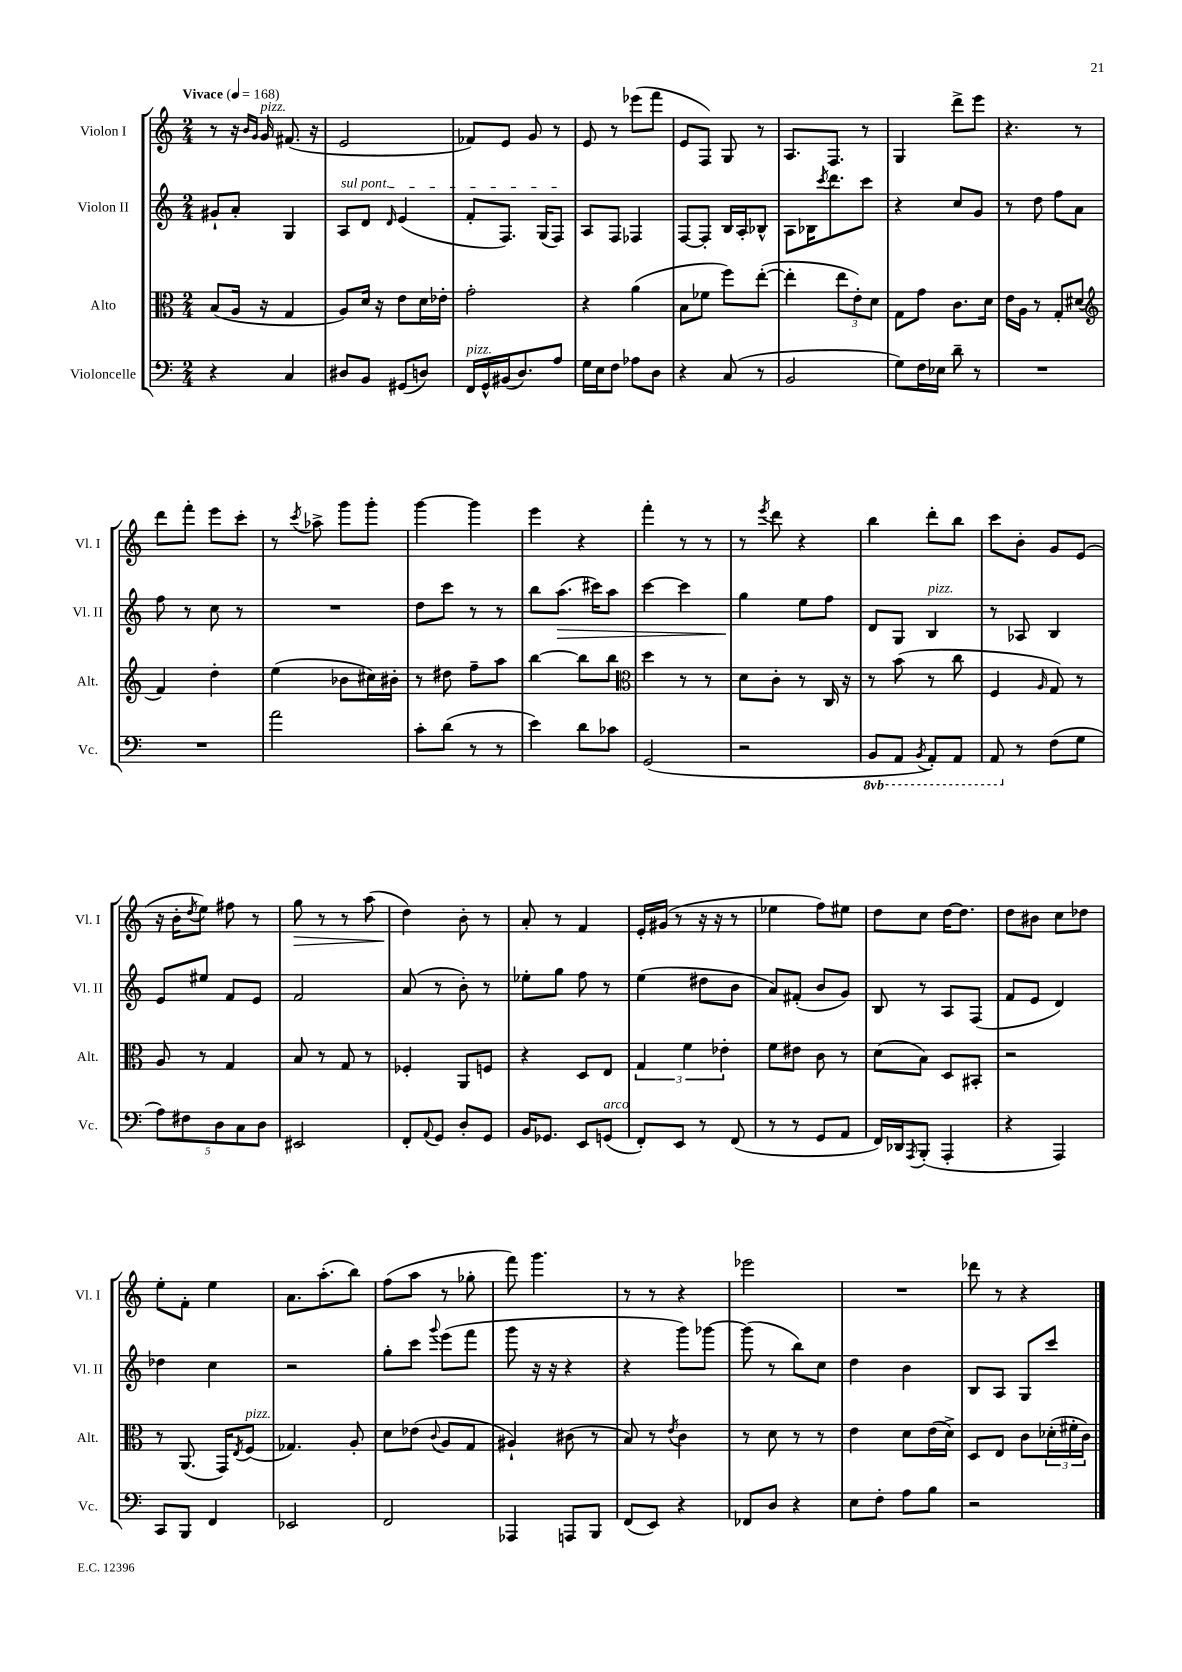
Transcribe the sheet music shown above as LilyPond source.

<<
\new StaffGroup <<
\new Staff = "s0" \with { instrumentName = "Violon I" shortInstrumentName = "Vl. I" } {
    \clef treble \key c \major \numericTimeSignature \time 2/4 \tempo "Vivace" 4 = 168
    r8 r16 \grace { b'16 g'16 } g'16^\markup { \italic "pizz." } fis'8.( r16 |
    e'2 |
    fes'8) e'8 g'8 r8 |
    e'8 r8 ees'''8( f'''8 |
    e'8 f8) g8 r8 |
    a8. f8. r8 |
    g4 d'''8-> e'''8 |
    r4. r8 |
    d'''8 f'''8-. e'''8 c'''8-. |
    r8 \acciaccatura { c'''8 } aes''8-> g'''8 g'''8-. |
    g'''4~ g'''4 |
    e'''4 r4 |
    f'''4-. r8 r8 |
    r8 \acciaccatura { e'''8 } d'''8 r4 |
    b''4 d'''8-. b''8 |
    c'''8 b'8-. g'8 e'8( |
    r16 b'16-. \acciaccatura { d''8 } e''8) fis''8 r8 |
    g''8\> r8 r8 a''8( |
    d''4\!) b'8-. r8 |
    a'8-. r8 f'4 |
    e'16-. gis'16( r8 r16 r16 r8 |
    ees''4 f''8) eis''8 |
    d''8 c''8 d''16~ d''8. |
    d''8 bis'8 c''8 des''8 |
    e''8-. f'8-. e''4 |
    a'8. a''8.-.( b''8) |
    f''8( a''8 r8 ges''8-. |
    f'''8) g'''4. |
    r8 r8 r4 |
    ees'''2 |
    R2 |
    des'''8 r8 r4 \bar "|." |
}
\new Staff = "s1" \with { instrumentName = "Violon II" shortInstrumentName = "Vl. II" } {
    \clef treble \key c \major \numericTimeSignature \time 2/4
    gis'8-! a'8-. g4 |
    \once \override TextSpanner.bound-details.left.text = \markup { \italic "sul pont." } a8\startTextSpan d'8 \grace { d'16 } e'4( |
    f'8-. f8.) g16( f8\stopTextSpan) |
    a8 f8 fes4 |
    f8~ f8-. b16 a16-. bes8-^ |
    a8 bes16 \acciaccatura { c'''8 } d'''8. c'''8 |
    r4 c''8 g'8 |
    r8 d''8 f''8 a'8 |
    f''8 r8 c''8 r8 |
    R2 |
    d''8 c'''8 r8 r8 |
    b''8 a''8.\>( cis'''16) a''8 |
    c'''4~ c'''4 |
    g''4\! e''8 f''8 |
    d'8 g8 b4^\markup { \italic "pizz." } |
    r8 aes8 b4 |
    e'8 eis''8 f'8 e'8 |
    f'2 |
    a'8( r8 b'8-.) r8 |
    ees''8-. g''8 f''8 r8 |
    e''4( dis''8 b'8 |
    a'8) fis'8-.( b'8 g'8) |
    b8 r8 a8 f8( |
    f'8 e'8 d'4) |
    des''4 c''4 |
    r2 |
    g''8-. c'''8 \appoggiatura { g'''8 } e'''8( f'''8 |
    g'''8 r16 r16 r4 |
    r4 g'''8) ges'''8~ |
    ges'''8( r8 b''8) c''8 |
    d''4 b'4 |
    b8 a8 g8 c'''8 \bar "|." |
}
\new Staff = "s2" \with { instrumentName = "Alto" shortInstrumentName = "Alt." } {
    \clef alto \key c \major \numericTimeSignature \time 2/4
    b8( a16 r16 g4 |
    a8) d'16 r16 e'8 d'16 ees'16-. |
    g'2-. |
    r4 a'4( |
    b8 fes'8 f''8) e''8~-.( |
    e''4-. \tuplet 3/2 { e''8 e'8-.) d'8 } |
    g8 g'8 c'8. d'16 |
    e'16 a16 r8 g8-. dis'8( |
    \clef treble f'4) d''4-. |
    e''4( bes'8 cis''16) bis'16-. |
    r8 dis''8 f''8-- a''8 |
    b''4~ b''8 b''8 |
    \clef alto d''4 r8 r8 |
    d'8 c'8-. r8 c16 r16 |
    r8 b'8( r8 c''8 |
    f4 \grace { a16 } g8) r8 |
    a8 r8 g4 |
    b8 r8 g8 r8 |
    fes4-. a,8 f8 |
    r4 d8 e8 |
    \tuplet 3/2 { g4 f'4 ees'4-. } |
    f'8 eis'8 c'8 r8 |
    d'8( b8) d8 bis,8-. |
    r2 |
    r8 a,8.( g,16) \acciaccatura { e8 } f8^\markup { \italic "pizz." }( |
    ges4.) a8-. |
    d'8 ees'8( \appoggiatura { c'8 } a8 g8 |
    ais4-!) cis'8( r8 |
    b8) r8 \acciaccatura { e'8 } c'4 |
    r8 d'8 r8 r8 |
    e'4 d'8 e'16( d'16->) |
    d8 e8 c'8 \tuplet 3/2 { des'16-.( fis'16-. c'16) } \bar "|." |
}
\new Staff = "s3" \with { instrumentName = "Violoncelle" shortInstrumentName = "Vc." } {
    \clef bass \key c \major \numericTimeSignature \time 2/4 \set Staff.ottavationMarkups = #ottavation-simple-ordinals
    r4 c4 |
    dis8 b,8 gis,8( d8) |
    f,16^\markup { \italic "pizz." } g,16-^ bis,16( d8.) a8 |
    g16 e16 f8 aes8 d8 |
    r4 c8( r8 |
    b,2 |
    g8) f16 ees16 d'8-- r8 |
    R2 |
    R2 |
    a'2 |
    c'8-. d'8( r8 r8 |
    e'4) d'8 ces'8 |
    g,2( |
    r2 |
    \ottava #-1 b,,8 a,,8 \acciaccatura { b,,8 } a,,8-.) a,,8 |
    a,,8 \ottava #0 r8 f8( g8 |
    \tuplet 5/4 { a8) fis8 d8 c8 d8 } |
    eis,2 |
    f,8-. \appoggiatura { a,8 } g,8 d8-. g,8 |
    b,16 ges,8. e,8 g,8^\markup { \italic "arco" }( |
    f,8-.) e,8 r8 f,8( |
    r8 r8 g,8 a,8 |
    f,16) des,16 \acciaccatura { a,,8 } b,,8-.( a,,4-. |
    r4 a,,4) |
    c,8 b,,8 f,4 |
    ees,2 |
    f,2 |
    aes,,4 a,,8 b,,8 |
    f,8( e,8) r4 |
    fes,8 d8 r4 |
    e8 f8-. a8 b8 |
    r2 \bar "|." |
}
>>
>>
\layout { \context { \Score \remove "Bar_number_engraver" } }
